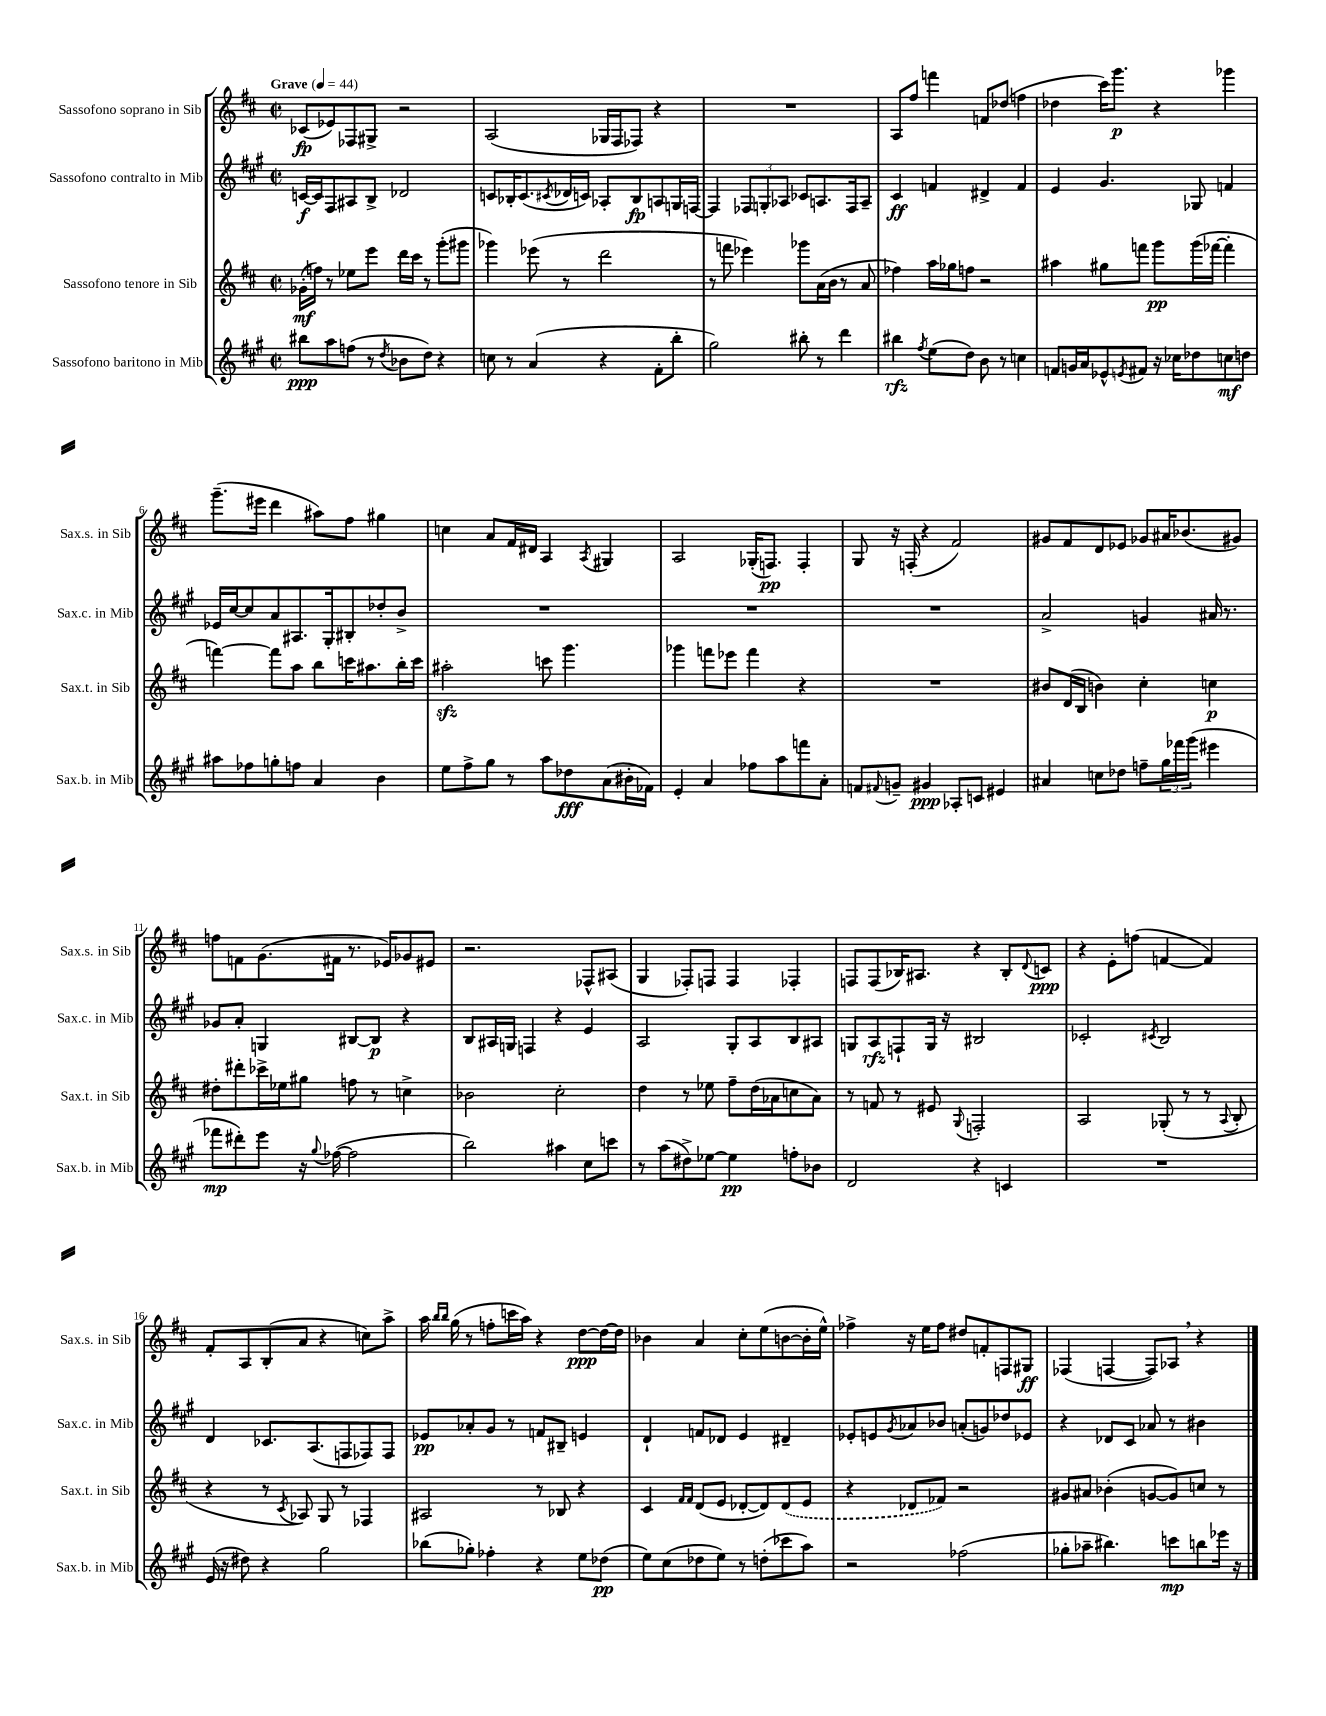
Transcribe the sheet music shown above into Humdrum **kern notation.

**kern	**kern	**kern	**kern
*staff4	*staff3	*staff2	*staff1
*clefG2	*clefG2	*clefG2	*clefG2
*k[f#c#g#]	*k[f#c#]	*k[f#c#g#]	*k[f#c#]
*M2/2	*M2/2	*M2/2	*M2/2
*met(c|)	*met(c|)	*met(c|)	*met(c|)
*MM44	*MM44	*MM44	*MM44
8bb#\L	(16g-'\LL	[16c/LL	(8c-/L
.	16ff\JJ)	16c/]J	.
8aa\	8r	8F#/	8e-/)
(8ff\J	8ee-\L	8A#/	8F-/
8r	8eee\J	8B^/J	8G#^/J
8qdd/	.	.	.
8b-\L	16ddd\LL	2d-/	2r
.	16ccc#\JJ	.	.
8dd\J)	8r	.	.
4r	(8ggg'\L	.	.
.	8ggg#\J	.	.
=	=	=	=
8cc\	4ggg-\)	8c/L	(2A/
8r	.	16B-'/K	.
.	.	(8.c/	.
(4a/	(8eee-\	.	.
.	.	8qc#/	.
.	8r	16d-/L	.
.	.	16c/JJ)	.
4r	2ddd\	8A-'/L	16G-/LL
.	.	.	16F#/J
.	.	8B-/	8F-/J)
8f#'\L	.	8A/	4r
8bb'\J	.	16G/L	.
.	.	[16F/JJ	.
=	=	=	=
2gg#\)	8r	4F/]	1r
.	8fff\	.	.
.	4eee-\)	12F-/L	.
.	.	12G'/	.
.	.	12A-/J	.
8bb#'\	8ggg-\L	8c-/L	.
8r	(16a\L	8.A/	.
.	16b\JJ	.	.
4ddd\	8r	.	.
.	.	16F-/k	.
.	8a/	8A~/J	.
=	=	=	=
4bb#\	4ff-\)	4c#/	8A/L
.	.	.	8ff#/J
8qff#/	.	.	.
(8ee\L	16aa\LL	4f/	4fff\
.	16gg-\J	.	.
8dd\J)	8ff\J	.	.
8b\	2r	4d#^/	8f/L
8r	.	.	(8dd-/J
4cc\	.	4f/	4ff\
=	=	=	=
8f/L	4aa#\	4e/	4dd-\
16g/L	.	.	.
16a/J	.	.	.
8e-^^/	8gg#\L	4.g#/	16ccc#\LK)
.	.	.	8.ggg\J
8qe/	.	.	.
8f#/J	8fff\J	.	.
16r	8ggg\L	.	4r
16cc-\LK	.	.	.
8dd-\	(16ggg\L	8G-/	.
.	[16fff-\JJ	.	.
8cc\	4fff-'\]	4f/	4ggg-\
8dd\J	.	.	.
=	=	=	=
8aa#\L	[4fff\)	16e-/LL	(8.ggg~\L
.	.	[16cc#/J	.
8ff-\	.	8cc#/]	.
.	.	.	16eee#\Jk
8gg'\	8fff\]L	8a/	4ddd\
8ff\J	8aa\J	8.A#/	.
4a/	8bb\L	.	8aa#\L)
.	.	16G#'/k	.
.	16ccc\K	8B#'/	8ff#\J
.	8.aa#\	.	.
4b\	.	8dd-'/	4gg#\
.	16bb'\L	8b^/J	.
.	16ccc\JJ	.	.
=	=	=	=
8ee\L	2aa#'\	1r	4cc\
8ff#^\	.	.	.
8gg#\J	.	.	8a/L
8r	.	.	16f#/L
.	.	.	16d#/JJ
8aa\L	8ccc\	.	4A/
8dd-\	4.ggg\	.	.
.	.	.	8qA/
(8a\	.	.	4G#/
16b#'\L	.	.	.
16f-\JJ)	.	.	.
=	=	=	=
4e'/	4ggg-\	1r	2A/
4a/	8fff\L	.	.
.	8eee-\J	.	.
8ff-\L	4fff\	.	(16G-'/LK
.	.	.	8.F/J)
8aa\	.	.	.
8fff\	4r	.	4F'/
8a'\J	.	.	.
=	=	=	=
8f/L	1r	1r	8G/
8qqf#/	.	.	.
8g~/J	.	.	16r
.	.	.	(16F'/
4g#/	.	.	4r
8A-'/L	.	.	2f#/)
8c/J	.	.	.
4e#/	.	.	.
=	=	=	=
4a#/	8b#/L	2a^/	8g#/L
.	(16d/L	.	8f#/
.	16B/JJ	.	.
8cc\L	4b\)	.	8d/
8dd-\J	.	.	8e-/J
8ff~\L	4cc#'\	4g/	8g-/L
24gg#\L	.	.	16a#/K
24fff-\	.	.	.
.	.	.	(8.b-/
(24ggg#\JJ	.	.	.
4eee#\	4cc\	16a#/	.
.	.	8.r	.
.	.	.	8g#/J)
=	=	=	=
8fff-\L	8dd#'\L	8g-/L	8ff\L
8ddd#'\)	8ddd#'\	8a'/J	8f\
8eee\J	16ccc-^\L	4G/	(8.g\
.	16ee-\J	.	.
16r	8gg#\J	.	.
8qqgg#/	.	.	.
([16ff-\	.	.	16f#\Jk
2ff-\]	8ff\	[8B#/L	8.r
.	8r	8B#/]J	.
.	.	.	16e-/LK)
.	4cc^\	4r	8g-/
.	.	.	8e#/J
=	=	=	=
2bb\)	2b-\	8B/L	2.r
.	.	16A#/L	.
.	.	16G/JJ	.
.	.	4F/	.
4aa#\	2cc#'\	4r	.
8cc#\L	.	4e/	8F-^^/L
8ccc\J	.	.	(8A#/J
=	=	=	=
8r	4dd\	2A/	4G/
(8aa\L	.	.	.
8dd#^\)	8r	.	8F-'/L)
[8ee-\J	8ee-\	.	8F/J
4ee-\]	8ff#~\L	8G#'/L	4F/
.	(16dd\L	8A/	.
.	16a-\J	.	.
8ff'\L	8cc\	8B/	4F-'/
8b-\J	8a-\J)	8A#/J	.
=	=	=	=
2d/	8r	8G/L	8F/L
.	8f/	8A/	(8F/
.	8r	8F`/	16B-/K)
.	.	.	8.A#/J
.	8e#/	16G/Jk	.
.	.	16r	.
.	8qqG/	.	.
4r	2F'/	2B#/	4r
4c/	.	.	8B-'/L
.	.	.	8qqd/
.	.	.	8c/J
=	=	=	=
1r	2A/	2c-'/	4r
.	.	.	8e'\L
.	.	.	(8ff\J
.	.	8qc#/	.
.	(8G-'/	2B/	[4f/
.	8r	.	.
.	8r	.	4f/])
.	8qqA/	.	.
.	8B'/	.	.
=	=	=	=
(16e/	4r	4d/	8f#'/L
16r	.	.	.
8dd#\)	.	.	8A/
4r	8r	8.c-/L	(8B'/
.	8qc#/	.	.
.	8A-/)	.	8a/J
.	.	(8.A/	.
2gg#\	8G/	.	4r
.	8r	8F/	.
.	4F-/	8F-/)	8cc\L)
.	.	8F-/J	8aa^\J
=	=	=	=
(8bb-\L	2A#/	8e-/L	16aa\
.	.	.	16qqbb/LL
.	.	.	16qqbb/JJ
.	.	.	(16gg\
8gg-'\J)	.	8a-'/	8r
4ff-'\	.	8g#/J	8ff'\L
.	.	8r	16ccc\L
.	.	.	16aa\JJ)
4r	8r	8f/L	4r
.	8B-/	8B#~/J	.
8ee\L	4r	4e/	[8dd\L
(8dd-\J	.	.	16dd\_L
.	.	.	16dd\]JJ
=	=	=	=
8ee\L)	4c#/	4d`/	4b-\
(8cc#\	.	.	.
.	16qqf#/LL	.	.
.	16qqf#/JJ	.	.
8dd-\	(8d/L	8f/L	4a/
8ee\J)	8e/J	8d-/J	.
8r	[8d-'/L	4e/	8cc#'\L
(8dd'\L	8d-/])	.	(8ee\
8ccc-\	(8d-/	4d#~/	[8b\
8aa\J)	8e/J	.	16b'\]L
.	.	.	16ee^^\JJ)
=	=	=	=
2r	4r	8e-'/L	4ff-^\
.	.	8e/	.
.	.	8qg#/	.
.	8d-/L	8a-/	16r
.	.	.	16ee\LK
.	8f-/J)	8b-/J	8ff-\J
(2ff-\	2r	(8a'/L	8dd#/L
.	.	8g/)	8f'/
.	.	8dd-/	8F/
.	.	8e-/J	8G#/J
=	=	=	=
8gg-'\L	8g#/L	4r	(4F-/
8aa-~\J	8a#/J	.	.
4.bb#\)	(4b-'\	8d-/L	[4F/
.	.	8c#/J	.
.	[8g/L	8a-/	8F/]L)
8ccc\L	8g/])	8r	8A-/J
8bb\	8cc/J	4b#\	4r
16eee-\Jk	8r	.	.
16r	.	.	.
==	==	==	==
*-	*-	*-	*-
